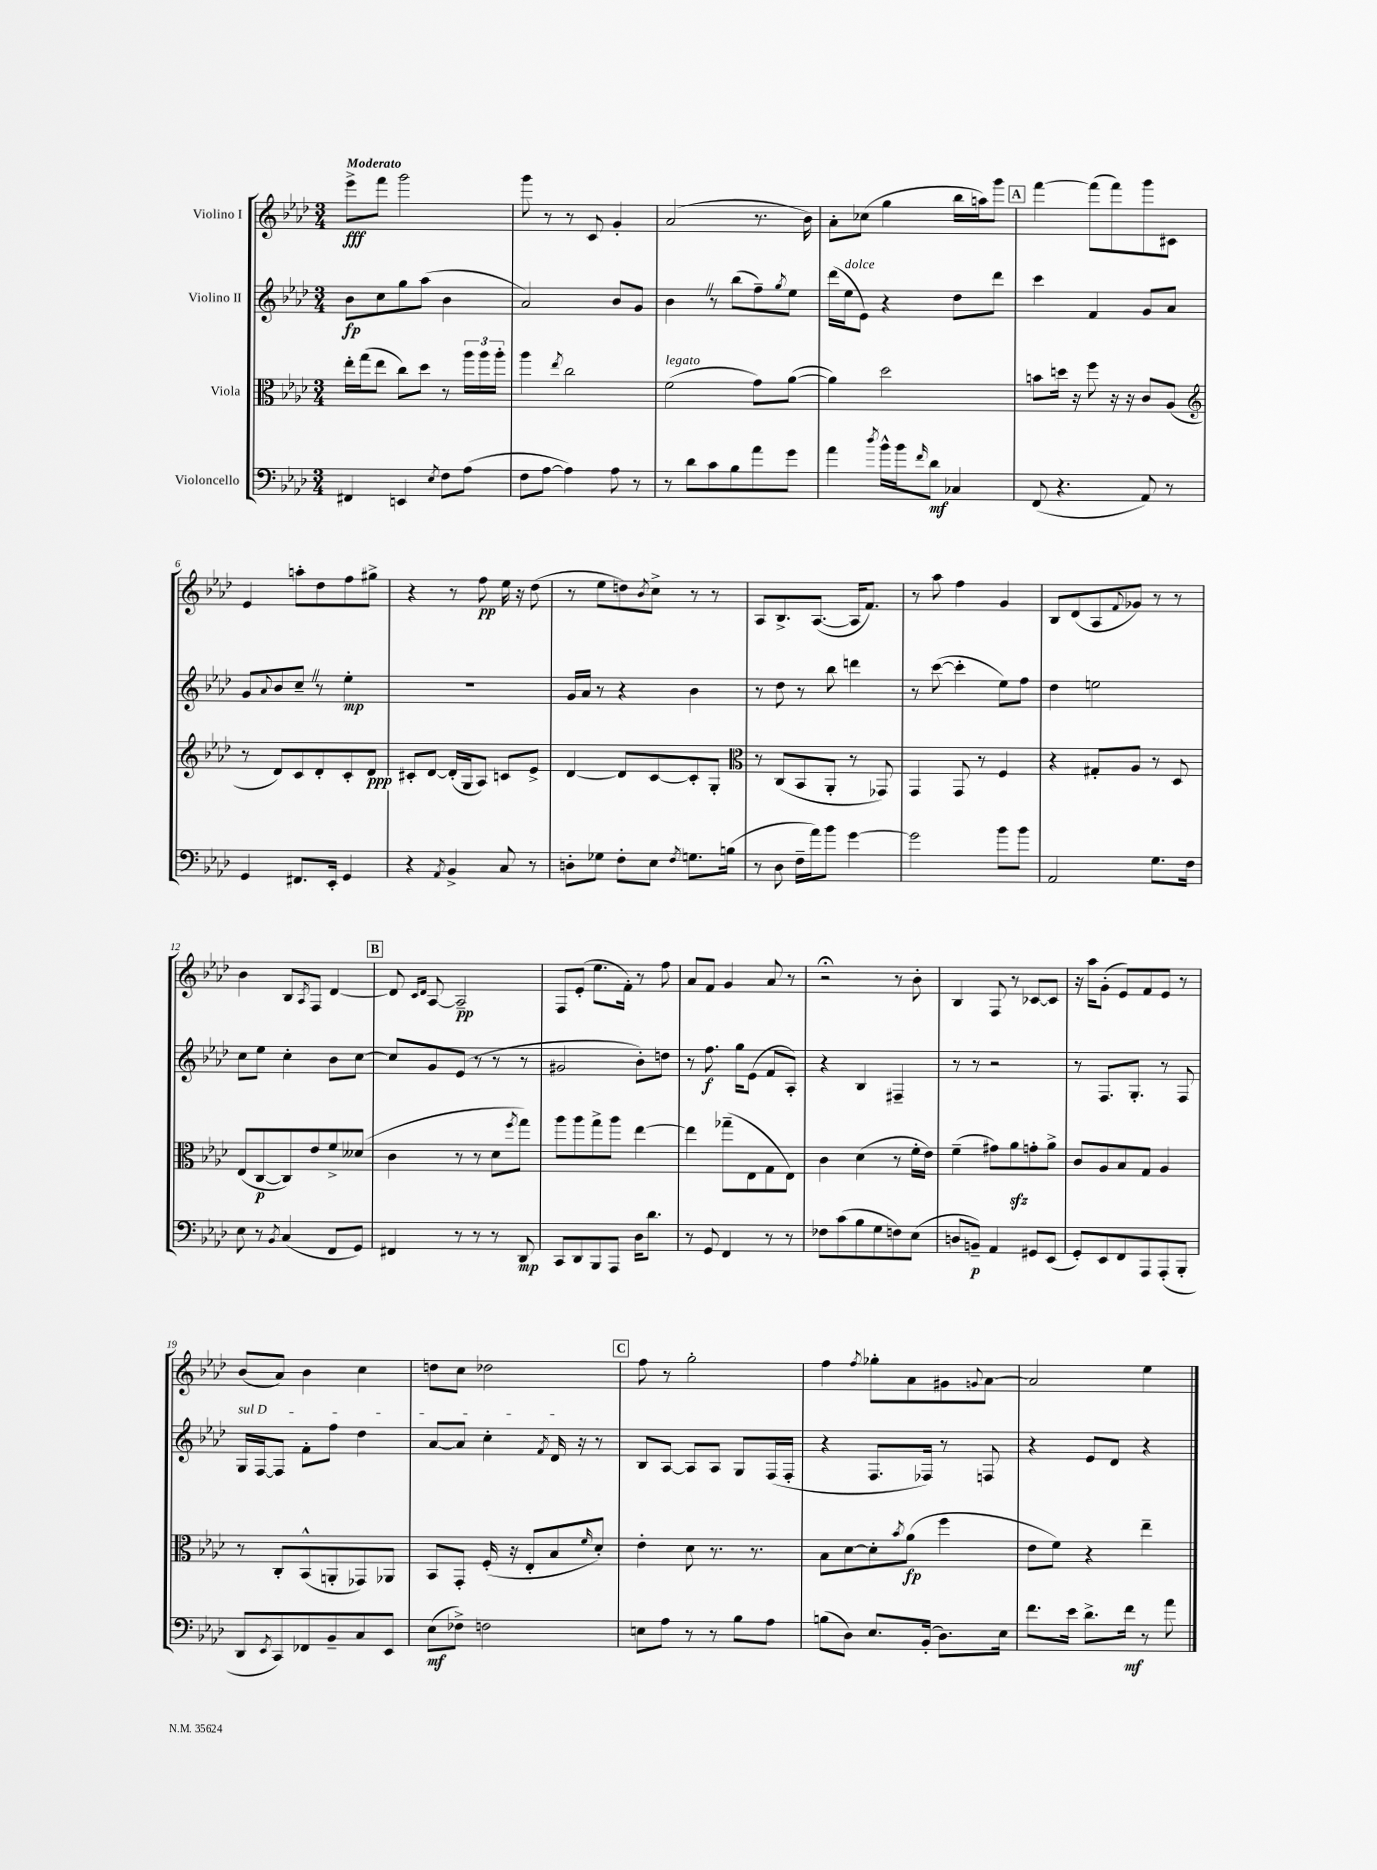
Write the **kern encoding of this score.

**kern	**dynam	**kern	**dynam	**kern	**dynam	**kern	**dynam
*part4	*part4	*part3	*part3	*part2	*part2	*part1	*part1
*staff4	*staff4	*staff3	*staff3	*staff2	*staff2	*staff1	*staff1
*I"Violoncello	*	*I"Viola	*	*I"Violino II	*	*I"Violino I	*
*clefF4	*	*clefC3	*	*clefG2	*	*clefG2	*
*k[b-e-a-d-]	*	*k[b-e-a-d-]	*	*k[b-e-a-d-]	*	*k[b-e-a-d-]	*
*M3/4	*	*M3/4	*	*M3/4	*	*M3/4	*
=1	=1	=1	=1	=1	=1	=1	=1
!	!	!	!	!	!	!LO:TX:a:B:t=Moderato	!
4FF#X/	.	16ee-'\LL	.	8b-\L	fp	8eee-^\L	fff
.	.	(16gg\J	.	.	.	.	.
.	.	8ee-\J	.	8cc\	.	8fff\J	.
4EEn/	.	8cc\L)	.	8gg\	.	2ggg\	.
.	.	8dd-\J	.	(8aa-\J	.	.	.
8qE-/	.	.	.	.	.	.	.
8F\L	.	8r	.	4b-\	.	.	.
(8A-\J	.	24aa-\LL	.	.	.	.	.
.	.	24aa-\	.	.	.	.	.
.	.	24aa-'\JJ	.	.	.	.	.
=2	=2	=2	=2	=2	=2	=2	=2
8F\L	.	4aa-\	.	2a-/)	.	8ggg\	.
[8A-\J	.	.	.	.	.	8r	.
.	.	8qee-/	.	.	.	.	.
4A-\])	.	2cc\	.	.	.	8r	.
.	.	.	.	.	.	8c/	.
8A-\	.	.	.	8b-/L	.	4g'/	.
8r	.	.	.	8g/J	.	.	.
=3	=3	=3	=3	=3	=3	=3	=3
!	!	!LO:TX:a:i:t=legato	!	!	!	!	!
8r	.	(2f\	.	4b-Z\	.	(2a-/	.
8d-\L	.	.	.	.	.	.	.
8c\	.	.	.	8r	.	.	.
8B-\	.	.	.	(8bb-\L	.	.	.
8a-\	.	8g\L)	.	8ff~\)	.	8.r	.
.	.	.	.	8qgg/	.	.	.
8g\J	.	([8a-\J	.	8ee-\J	.	.	.
.	.	.	.	.	.	16b-\)	.
=4	=4	=4	=4	=4	=4	=4	=4
4a-\	.	4a-\])	.	(16ddd-\LL	.	8a-'\L	.
!	!	!	!	!LO:TX:a:i:t=dolce	!	!	!
.	.	.	.	16ee-\J	.	.	.
.	.	.	.	8e-\J)	.	(8cc-X\J	.
8qdd-/	.	.	.	.	.	.	.
16b-^^\LL	.	2dd-\	.	4r	.	4gg\	.
16b-\J	.	.	.	.	.	.	.
16qqf/	.	.	.	.	.	.	.
8d-\J	mf	.	.	.	.	.	.
4C-X/	.	.	.	8dd-\L	.	16bb-\LL	.
.	.	.	.	.	.	16aan\J)	.
.	.	.	.	8ddd-\J	.	8ggg\J	.
!!LO:REH:place=s1:t=A
=5	=5	=5	=5	=5	=5	=5	=5
(8FF/	.	8bn\L	.	4ccc\	.	[4fff\	.
4.r	.	16ddn\Jk	.	.	.	.	.
.	.	16r	.	.	.	.	.
.	.	8ff\	.	4f/	.	(8fff\L]	.
.	.	16r	.	.	.	8fff\)	.
.	.	16r	.	.	.	.	.
8AA-/)	.	8c/L	.	8g/L	.	8ggg\	.
8r	.	(8A-/J	.	8a-/J	.	8c#X\J	.
!!LO:LB:g=z
=6	=6	=6	=6	=6	=6	=6	=6
*	*	*clefG2	*	*	*	*	*
4GG/	.	8r	.	8g/L	.	4e-/	.
.	.	.	.	8qqa-/	.	.	.
.	.	8d-/L)	.	8b-/	.	.	.
8.FF#X/L	.	8c/	.	8cc~Z/J	.	8aan'\L	.
.	.	8d-'/	.	8r	.	8dd-\	.
16EE-'/Jk	.	.	.	.	.	.	.
4GG/	.	8c'/	.	4ee-'\	mp	8ff\	.
.	.	8d-/J	ppp	.	.	8gg#X^\J	.
=7	=7	=7	=7	=7	=7	=7	=7
4r	.	8c#X'/L	.	2.r	.	4r	.
.	.	[8d-/J	.	.	.	.	.
8qAA-/	.	.	.	.	.	.	.
4BB-^/	.	(16d-'/LL]	.	.	.	8r	.
.	.	16G/J	.	.	.	.	.
.	.	8A-/J)	.	.	.	8ff\	pp
8C/	.	8cn/L	.	.	.	16ee-\	.
.	.	.	.	.	.	16r	.
8r	.	8e-^/J	.	.	.	(8dd-\	.
=8	=8	=8	=8	=8	=8	=8	=8
8Dn'\L	.	[4d-/	.	16g/LL	.	8r	.
.	.	.	.	16a-/JJ	.	.	.
8G-X\J	.	.	.	8r	.	8ee-\L	.
8F'\L	.	8d-/L]	.	4r	.	8ddn\)	.
.	.	.	.	.	.	8qb-/	.
8E-\J	.	[8c/	.	.	.	8cc^\J	.
8qF/	.	.	.	.	.	.	.
8.Gn\L	.	8c'/]	.	4b-\	.	8r	.
.	.	8G'/J	.	.	.	8r	.
(16Bn\Jk	.	.	.	.	.	.	.
=9	=9	=9	=9	=9	=9	=9	=9
*	*	*clefC3	*	*	*	*	*
8r	.	8r	.	8r	.	8A-/L	.
8D-\	.	(8C/L	.	8dd-\	.	8.B-^/	.
16F~\LL	.	8BB-/	.	8r	.	.	.
16a-\J)	.	.	.	.	.	([8.A-/J	.
8b-\J	.	8AA-'/J	.	8bb-\	.	.	.
[4g\	.	8r	.	4dddn\	.	16A-/KL]	.
.	.	.	.	.	.	8.f/J)	.
.	.	8GG-X/)	.	.	.	.	.
=10	=10	=10	=10	=10	=10	=10	=10
2g\]	.	4GG/	.	8r	.	8r	.
.	.	.	.	([8ccc\	.	8aa-\	.
.	.	8GG/	.	4ccc'\]	.	4ff\	.
.	.	8r	.	.	.	.	.
8b-\L	.	4F/	.	8ee-\L)	.	4g/	.
8b-\J	.	.	.	8ff\J	.	.	.
=11	=11	=11	=11	=11	=11	=11	=11
2AA-/	.	4r	.	4dd-\	.	8B-/L	.
.	.	.	.	.	.	(8d-/	.
.	.	8G#X'/L	.	2een\	.	8A-/	.
.	.	.	.	.	.	8qqf/	.
.	.	8A-/J	.	.	.	8g-X/J)	.
8.G\L	.	8r	.	.	.	8r	.
.	.	8D-/	.	.	.	8r	.
16F\Jk	.	.	.	.	.	.	.
!!LO:LB:g=z
=12	=12	=12	=12	=12	=12	=12	=12
8E-\	.	(8E-/L	.	8cc\L	.	4b-\	.
8r	.	[8C/	p	8ee-\J	.	.	.
8qBB-/	.	.	.	.	.	.	.
(4C/	.	8C/])	.	4cc'\	.	8B-/L	.
.	.	.	.	.	.	8qA-/	.
.	.	8e-/	.	.	.	8F/J	.
8FF/L	.	8f^/	.	8b-\L	.	[4d-/	.
8GG/J)	.	(8d--X/J	.	[8cc\J	.	.	.
!!LO:REH:place=s1:t=B
=13	=13	=13	=13	=13	=13	=13	=13
4FF#X/	.	4c\	.	8cc/L]	.	8d-/]	.
.	.	.	.	.	.	16qqc/LL	.
.	.	.	.	.	.	16qqd-/JJ	.
.	.	.	.	8g/	.	[8A-/	.
8r	.	8r	.	(8e-/J	.	2A-~/]	pp
8r	.	8r	.	8r	.	.	.
8r	.	8d-\L	.	8r	.	.	.
.	.	8qff/	.	.	.	.	.
8DD-/	mp	8gg\J)	.	8r	.	.	.
=14	=14	=14	=14	=14	=14	=14	=14
8CC/L	.	8aa-\L	.	2g#X/	.	8F/L	.
8DD-/	.	8aa-\	.	.	.	(8e-'/J	.
8BBB-/	.	8gg^\	.	.	.	8.ee-\L	.
8AAA-/J	.	8aa-\J	.	.	.	.	.
.	.	.	.	.	.	16f'\Jk)	.
16D-\KL	.	[4ee-\	.	8b-'\L)	.	8r	.
8.d-\J	.	.	.	.	.	.	.
.	.	.	.	8ddn\J	.	8ff\	.
=15	=15	=15	=15	=15	=15	=15	=15
8r	.	4ee-\]	.	8r	.	8a-/L	.
8GG/	.	.	.	8.ff\	f	8f/J	.
4FF/	.	(8gg-X~\L	.	.	.	4g/	.
.	.	.	.	16gg\KL	.	.	.
.	.	8E-\	.	(8e-\J	.	.	.
8r	.	8G\	.	8f/L	.	8a-/	.
8r	.	8E-\J)	.	8A-'/J)	.	8r	.
=16	=16	=16	=16	=16	=16	=16	=16
8F-X\L	.	4c\	.	4r	.	2r;<	.
(8c\	.	.	.	.	.	.	.
8B-\	.	(4d-\	.	4B-/	.	.	.
8G\	.	.	.	.	.	.	.
8Fn\)	.	8r	.	4F#X~/	.	8r	.
(8E-\J	.	16f'\LL	.	.	.	8b-'\	.
.	.	16e-\JJ)	.	.	.	.	.
=17	=17	=17	=17	=17	=17	=17	=17
8Dn/L	.	(4f~\	.	8r	.	4B-/	.
8BBn~/J)	p	.	.	8r	.	.	.
4AA-/	.	8g#X\L)	.	2r	.	8F/	.
.	.	8a-zz\	.	.	.	8r	.
8GG#X/L	.	8gn'\	.	.	.	[8c-X/L	.
(8EE-/J	.	8a-^\J	.	.	.	8c-/J]	.
=18	=18	=18	=18	=18	=18	=18	=18
8GG'/L)	.	8c/L	.	8r	.	16r	.
.	.	.	.	.	.	16aa-\KL	.
8EE-/	.	8A-/	.	8.F/L	.	(8g'\J	.
8FF/	.	8B-/	.	.	.	8e-/L)	.
.	.	.	.	8.G'/J	.	.	.
8AAA-/	.	8G/J	.	.	.	8f/	.
(8AAA-'/	.	4A-/	.	8r	.	8e-/J	.
8BBB-'/J	.	.	.	8F/	.	8r	.
!!LO:LB:g=z
=19	=19	=19	=19	=19	=19	=19	=19
!	!	!	!	!LO:TX:a:i:t=sul D	!	!	!
8DD-/L	.	8r	.	16G/LL	.	(8b-/L	.
.	.	.	.	[16F/J	.	.	.
8qEE-/	.	.	.	.	.	.	.
8CC/)	.	8C'/L	.	8F/J]	.	8a-/J)	.
8FF-X/	.	(8BB-^^/	.	8f'\L	.	4b-\	.
8BB-~/	.	8AAn'/	.	8ff\J	.	.	.
8C/	.	8GG-X/)	.	4dd-\	.	4cc\	.
8EE-/J	.	8AA-X/J	.	.	.	.	.
=20	=20	=20	=20	=20	=20	=20	=20
(8E-\L	mf	8BB-/L	.	[8a-/L	.	8ddn\L	.
8F-X^\J)	.	8GG'/J	.	8a-/J]	.	8cc\J	.
2Fn\	.	(16F'/	.	4cc'\	.	2dd-X\	.
.	.	16r	.	.	.	.	.
.	.	8E-'/L	.	.	.	.	.
.	.	.	.	8qf/	.	.	.
.	.	8B-/	.	16d-/	.	.	.
.	.	.	.	16r	.	.	.
.	.	16qqf/	.	.	.	.	.
.	.	8d-'/J)	.	8r	.	.	.
!!LO:REH:place=s1:t=C
=21	=21	=21	=21	=21	=21	=21	=21
8En\L	.	4e-'\	.	8B-/L	.	8ff\	.
8A-\J	.	.	.	[8A-/J	.	8r	.
8r	.	8d-\	.	8A-/L]	.	2gg'\	.
8r	.	8.r	.	8A-/J	.	.	.
8B-\L	.	.	.	8G/L	.	.	.
.	.	8.r	.	.	.	.	.
8A-\J	.	.	.	(16F/L	.	.	.
.	.	.	.	16F'/JJ	.	.	.
=22	=22	=22	=22	=22	=22	=22	=22
(8Bn\L	.	8B-\L	.	4r	.	4ff\	.
8D-\J)	.	[8d-\	.	.	.	.	.
.	.	.	.	.	.	8qff/	.
8.E-/L	.	8d-'\]	.	8.F/L	.	8gg-X'\L	.
.	.	8qb-/	.	.	.	.	.
.	.	(8a-\J	fp	.	.	8a-\	.
(16BB-'/Jk	.	.	.	16F-X/Jk)	.	.	.
8.D-\L)	.	4ff\	.	8r	.	8g#X\	.
.	.	.	.	.	.	8qqgn/	.
.	.	.	.	8Fn/	.	[8a-\J	.
16E-\Jk	.	.	.	.	.	.	.
=23	=23	=23	=23	=23	=23	=23	=23
8.f\L	.	8e-\L	.	4r	.	2a-/]	.
.	.	8f\J)	.	.	.	.	.
16e-\Jk	.	.	.	.	.	.	.
8.d-^\L	.	4r	.	8e-/L	.	.	.
.	.	.	.	8d-/J	.	.	.
16f\Jk	mf	.	.	.	.	.	.
8r	.	4ee-~\	.	4r	.	4ee-\	.
8a-\	.	.	.	.	.	.	.
==	==	==	==	==	==	==	==
*-	*-	*-	*-	*-	*-	*-	*-
